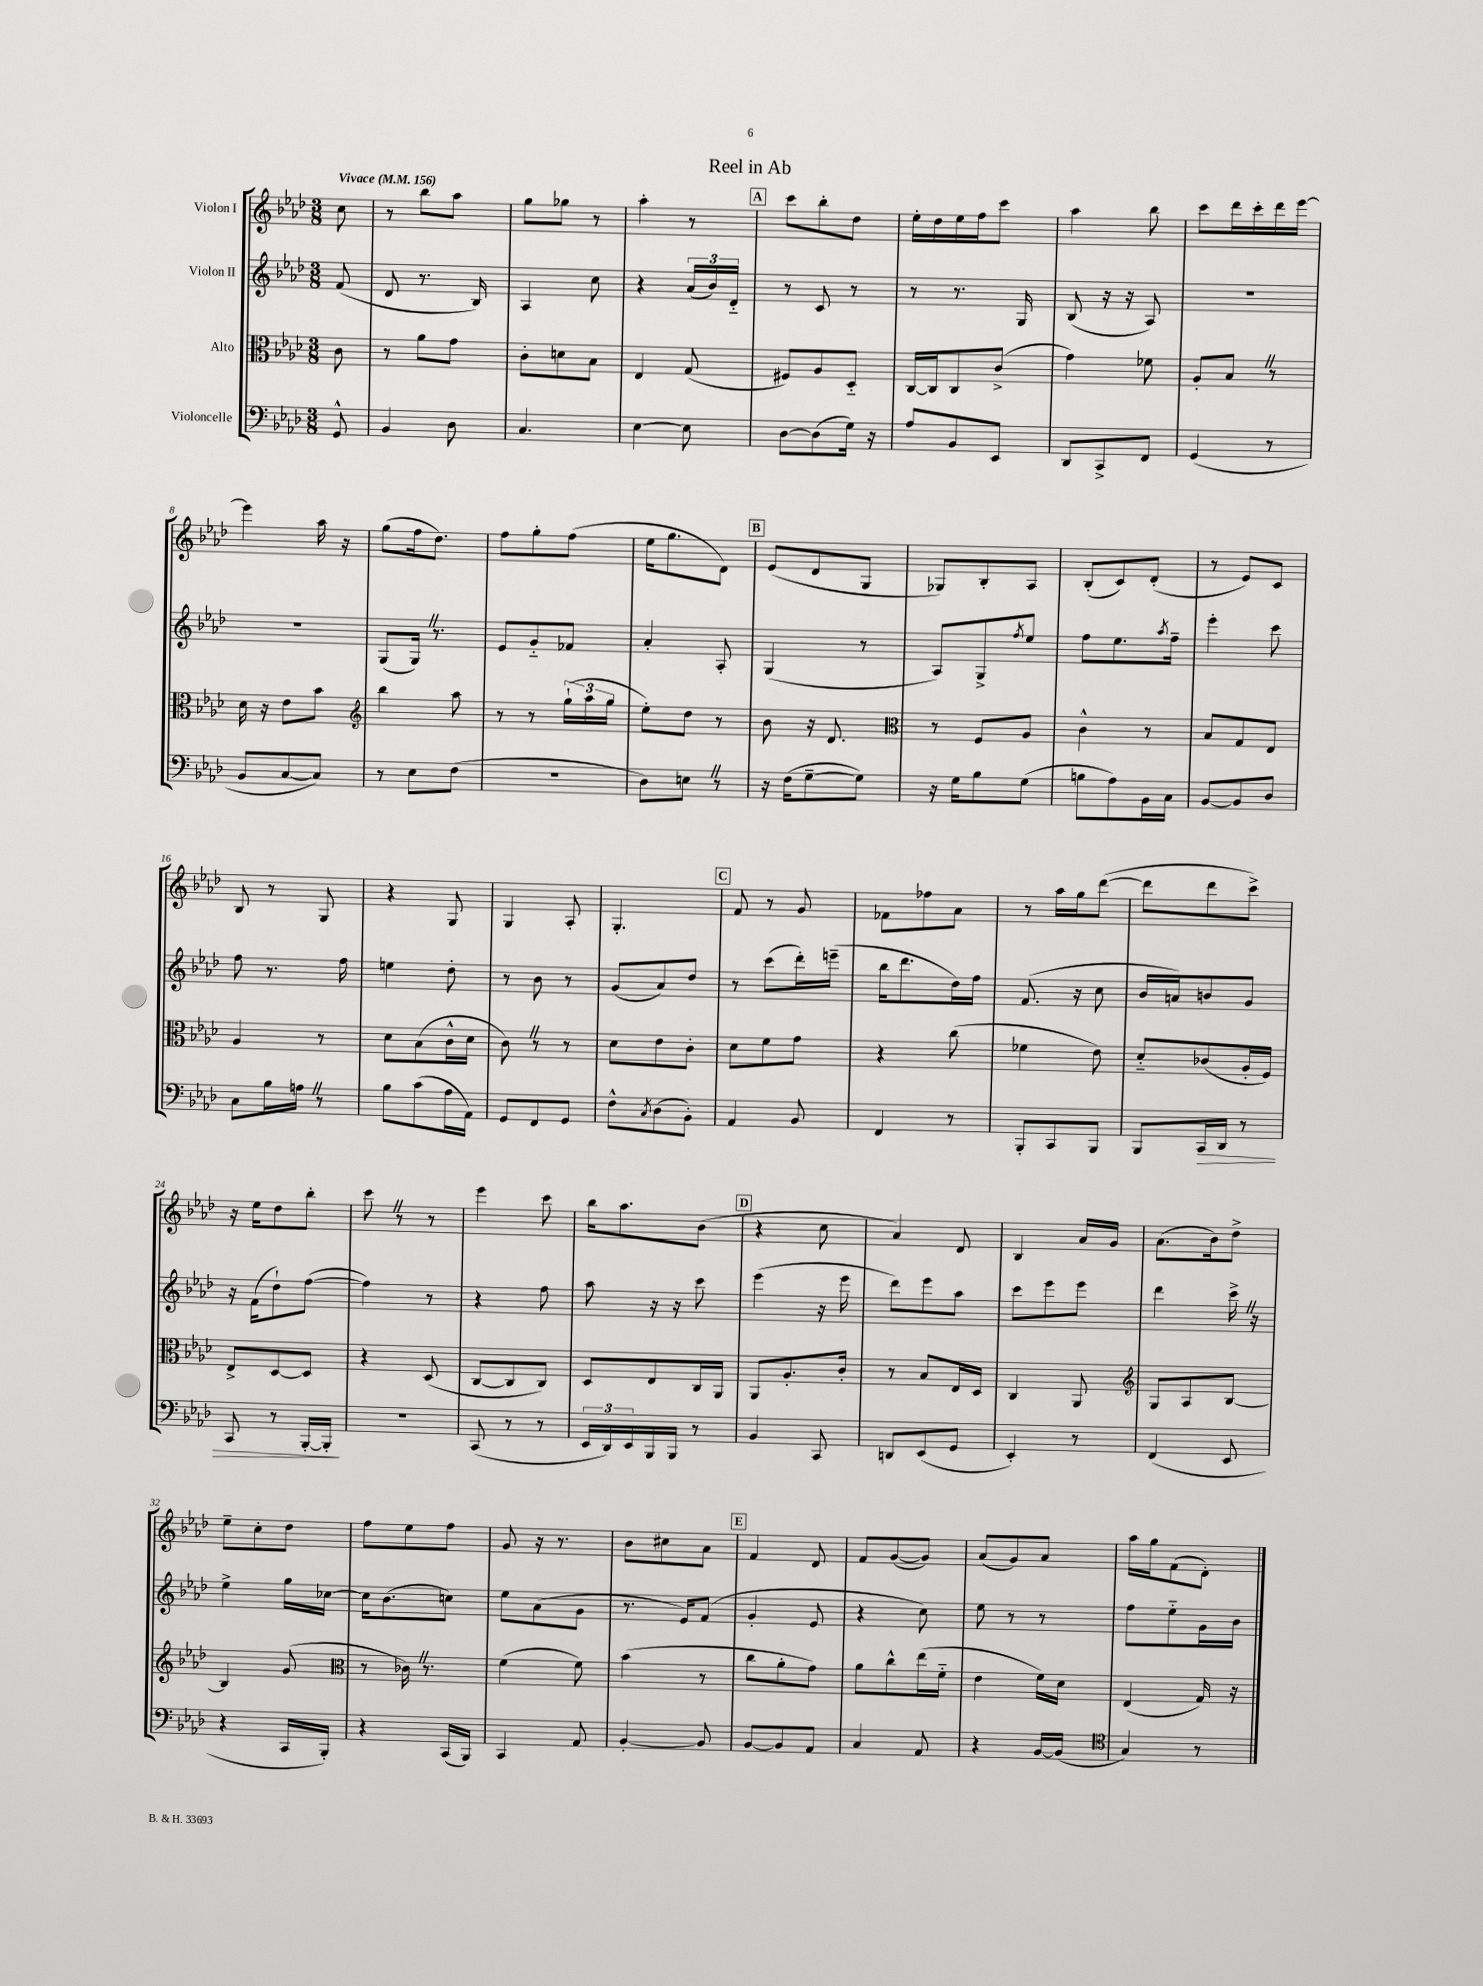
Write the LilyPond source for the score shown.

\header { title = "Reel in Ab" }
<<
\new StaffGroup <<
\new Staff = "s0" \with { instrumentName = "Violon I" } {
    \clef treble \key aes \major \numericTimeSignature \time 3/8 \partial 8 \tempo "Vivace" 4 = 156
    c''8 |
    r8 bes''8 aes''8 |
    g''8 ges''8 r8 |
    aes''4-. r8 |
    \mark \markup { \box "A" } c'''8 bes''8-. des''8 |
    ees''16-. des''16 ees''16 f''16 c'''8 |
    aes''4 bes''8 |
    c'''8 des'''16 c'''16-. des'''16 ees'''16~ |
    ees'''4 aes''16 r16 |
    g''8( f''16 des''8.) |
    f''8 g''8-. f''8( |
    ees''16 g''8. des'8) |
    \mark \markup { \box "B" } ees'8( des'8 g8 |
    ges8) bes8-. aes8 |
    bes8-.( c'8) des'8-.( |
    r8 ees'8) c'8 |
    bes8 r8 g8 |
    r4 g8 |
    g4 aes8-. |
    g4.-. |
    \mark \markup { \box "C" } f'8 r8 g'8 |
    fes'8 fes''8 aes'8 |
    r8 aes''16 g''16 des'''8~( |
    des'''8 des'''8 c'''8->) |
    r16 ees''16 des''8 bes''8-. |
    c'''8 \once \override BreathingSign.text = \markup { \musicglyph "scripts.caesura.straight" } \breathe r8 r8 |
    ees'''4 c'''8 |
    bes''16 aes''8. bes'8( |
    \mark \markup { \box "D" } r4 c''8 |
    aes'4) des'8 |
    bes4 aes'16 g'16 |
    aes'8.( bes'16) des''8-> |
    ees''8-- c''8-. des''8 |
    f''8 ees''8 f''8 |
    g'8 r16 r8. |
    bes'8 cis''8 aes'8 |
    \mark \markup { \box "E" } f'4 des'8 |
    f'8 g'8~( g'8) |
    aes'8( g'8) aes'8 |
    aes''16 g''16 f'8( des'8-.) \bar "|." |
}
\new Staff = "s1" \with { instrumentName = "Violon II" } {
    \clef treble \key aes \major \numericTimeSignature \time 3/8 \partial 8
    f'8( |
    des'8 r8. bes16) |
    aes4 c''8 |
    r4 \tuplet 3/2 { aes'16( bes'16) des'16-_ } |
    \mark \markup { \box "A" } r8 c'8 r8 |
    r8 r8. g16 |
    bes8( r16 r16 aes8) |
    R4. |
    R4. |
    g8( g16) \once \override BreathingSign.text = \markup { \musicglyph "scripts.caesura.straight" } \breathe r8. |
    ees'8 g'8-_ fes'8 |
    aes'4-. aes8-. |
    \mark \markup { \box "B" } g4( r8 |
    aes8) g8-> \acciaccatura { f''8 } ees''8 |
    f''8 ees''8. \acciaccatura { aes''8 } f''16-- |
    ees'''4-. c'''8 |
    f''8 r8. f''16 |
    e''4 des''8-. |
    r8 bes'8 r8 |
    g'8( aes'8) des''8 |
    \mark \markup { \box "C" } r8 c'''8( des'''16-.) e'''16--( |
    bes''16 des'''8. des''16) f''16 |
    f'8.( r16 c''8 |
    bes'16 a'16) b'8 g'8 |
    r16 f'16( des''8-!) f''8~( |
    f''4) r8 |
    r4 f''8 |
    aes''8 r16 r16 c'''8 |
    \mark \markup { \box "D" } ees'''4( r16 ees'''16 |
    des'''8) ees'''8 aes''8 |
    c'''8 ees'''8 ees'''8 |
    des'''4 c'''16-> \once \override BreathingSign.text = \markup { \musicglyph "scripts.caesura.straight" } \breathe r16 |
    ees''4-> g''16 ces''16~ |
    ces''16 bes'8.( c''8) |
    ees''8 aes'8( g'8 |
    r8. ees'16) f'8( |
    \mark \markup { \box "E" } g'4-. ees'8 |
    r4 c''8) |
    ees''8 r8 r8 |
    f''8 ees''8-_ g'16 bes'16 \bar "|." |
}
\new Staff = "s2" \with { instrumentName = "Alto" } {
    \clef alto \key aes \major \numericTimeSignature \time 3/8 \partial 8
    c'8 |
    r8 aes'8 g'8 |
    c'8-. d'8 bes8 |
    ees4 g8( |
    \mark \markup { \box "A" } fis8) aes8 des8-_ |
    c16~ c16 c8 c'8->( |
    g'4) fes'8 |
    aes8-. bes8 \once \override BreathingSign.text = \markup { \musicglyph "scripts.caesura.straight" } \breathe r8 |
    des'16 r16 ees'8 bes'8 |
    \clef treble bes''4 aes''8 |
    r8 r8 \tuplet 3/2 { g''16-!( aes''16 g''16 } |
    ees''8-.) des''8 r8 |
    \mark \markup { \box "B" } bes'8 r16 des'8. |
    \clef alto r8 f8 aes8 |
    c'4-^ r8 |
    bes8 g8 ees8 |
    aes4 r8 |
    des'8 bes8( c'16-^ des'16 |
    c'8) \once \override BreathingSign.text = \markup { \musicglyph "scripts.caesura.straight" } \breathe r8 r8 |
    des'8 ees'8 c'8-. |
    \mark \markup { \box "C" } des'8 f'8 g'8 |
    r4 c''8( |
    fes'4 ees'8) |
    des'8-_ ces'8( aes16-. f16) |
    ees8-> des8~ des8 |
    r4 des8( |
    c8~ c8 c8) |
    des8 ees8 c16 aes,16 |
    \mark \markup { \box "D" } aes,8 aes8.-. c'16-. |
    r8 bes8 ees16 des16 |
    c4 aes,8 |
    \clef treble g8 aes8 bes8~ |
    bes4 g'8( |
    \clef alto r8 ces'16) \once \override BreathingSign.text = \markup { \musicglyph "scripts.caesura.straight" } \breathe r8. |
    f'4( f'8) |
    bes'4( r8 |
    \mark \markup { \box "E" } c''8 aes'8-. g'8) |
    aes'8 c''8-^ ees''16( f'16-_ |
    ees'4 f'16) des'16 |
    ees4( g16) r16 \bar "|." |
}
\new Staff = "s3" \with { instrumentName = "Violoncelle" } {
    \clef bass \key aes \major \numericTimeSignature \time 3/8 \partial 8
    g,8-^ |
    bes,4 des8 |
    c4. |
    ees4~ ees8 |
    \mark \markup { \box "A" } des8~ des8( g16) r16 |
    aes8 bes,8 ees,8 |
    des,8 c,8-> f,8 |
    g,4( r8 |
    bes,8 c8~ c8) |
    r8 ees8 f8( |
    R4. |
    des8) e8 \once \override BreathingSign.text = \markup { \musicglyph "scripts.caesura.straight" } \breathe r8 |
    \mark \markup { \box "B" } r16 f16( g8~-- g8) |
    r16 g16 bes8 g8( |
    b8 aes8) bes,16 c16 |
    bes,8~ bes,8 des8 |
    c8 bes16 a16 \once \override BreathingSign.text = \markup { \musicglyph "scripts.caesura.straight" } \breathe r8 |
    bes8 c'8( aes16 aes,16) |
    g,8 f,8 g,8 |
    f8-^ \acciaccatura { c8 } des8( bes,8-.) |
    \mark \markup { \box "C" } aes,4 bes,8 |
    f,4 r8 |
    bes,,8-. c,8 bes,,8 |
    bes,,8 c,16\> des,16 r8 |
    c,8 r8 bes,,16~-. bes,,16-.\! |
    R4. |
    c,8( r8 r8 |
    \tuplet 3/2 { ees,16 des,16) ees,16 } bes,,16 bes,,16 r8 |
    \mark \markup { \box "D" } bes,4 c,8 |
    d,8 ees,8( g,8 |
    ees,4-.) r8 |
    f,4( ees,8 |
    r4 c,16 bes,,16-.) |
    r4 c,16( bes,,16) |
    c,4 aes,8 |
    bes,4~-. bes,8 |
    \mark \markup { \box "E" } bes,8~ bes,8 aes,8 |
    c4 aes,8 |
    r4 bes,16~ bes,16( |
    \clef tenor g4) r8 \bar "|." |
}
>>
>>
